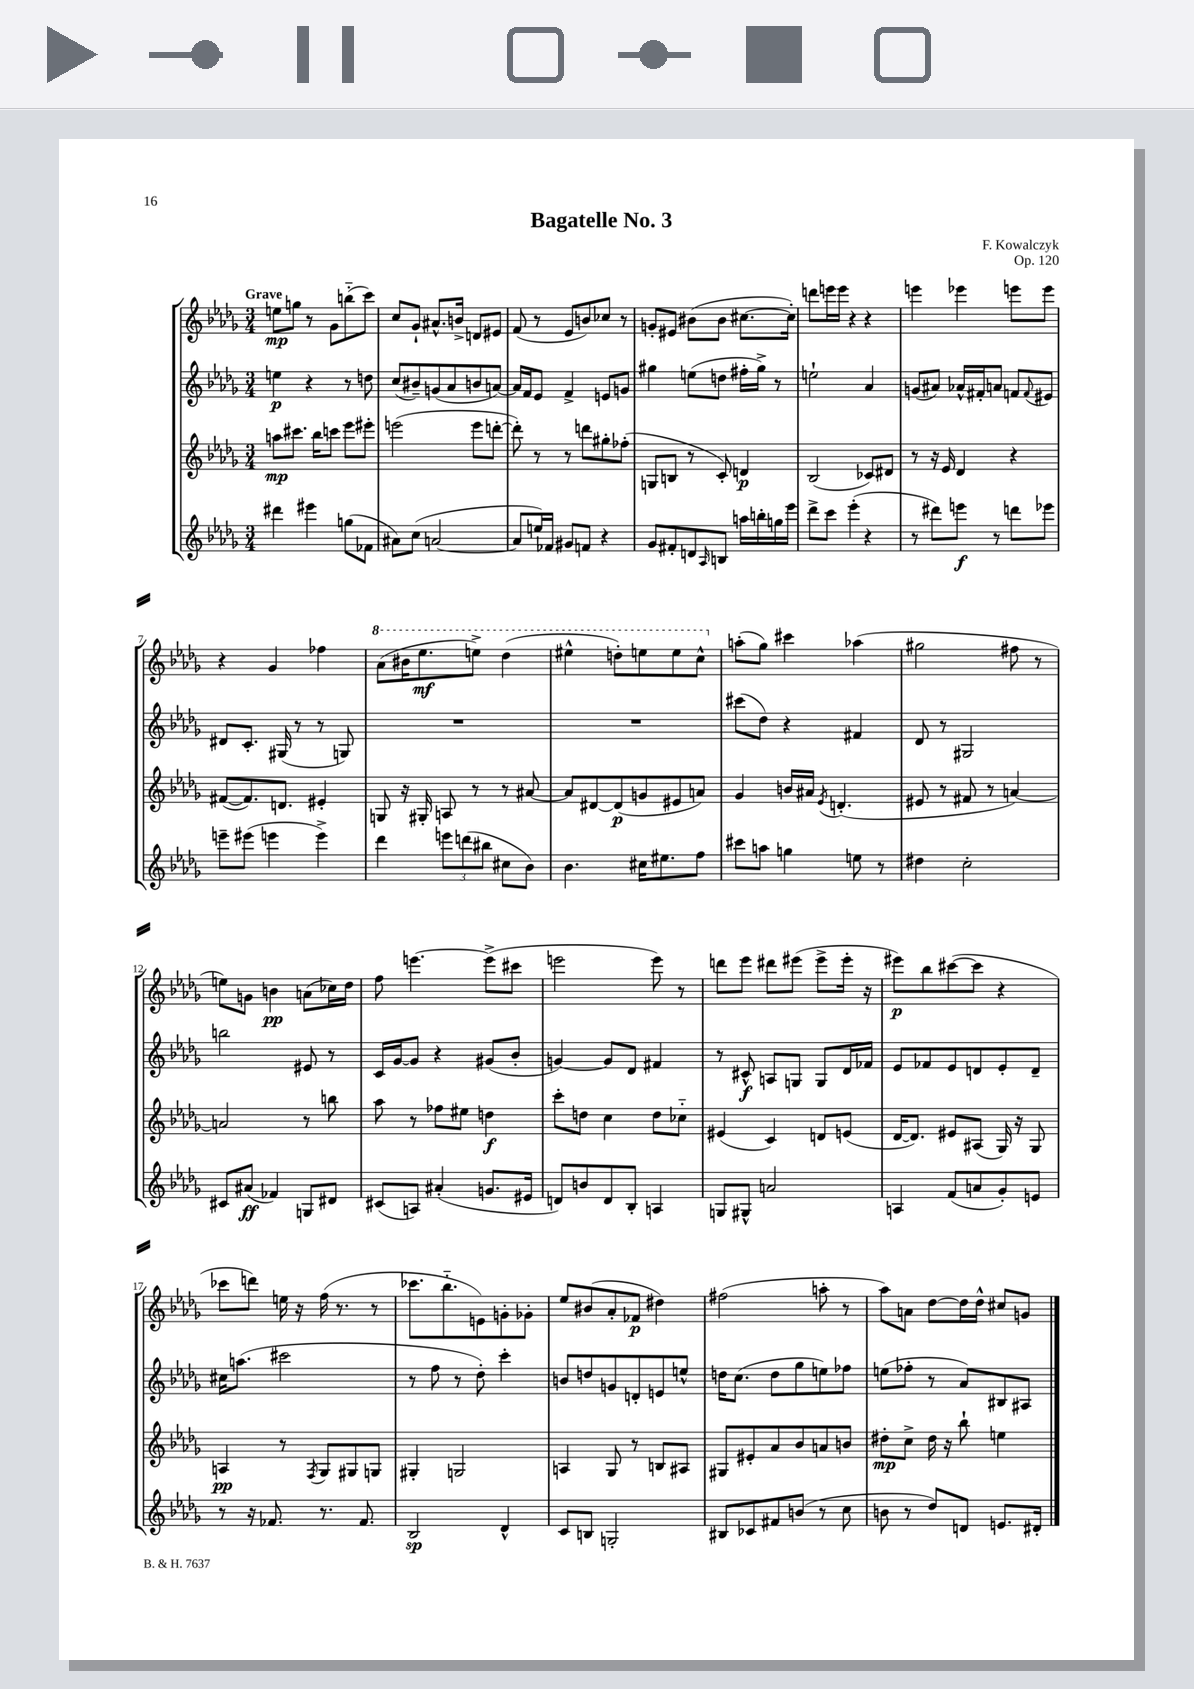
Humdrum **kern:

**kern	**dynam	**kern	**dynam	**kern	**dynam	**kern	**dynam
*part4	*part4	*part3	*part3	*part2	*part2	*part1	*part1
*staff4	*staff4	*staff3	*staff3	*staff2	*staff2	*staff1	*staff1
*clefG2	*	*clefG2	*	*clefG2	*	*clefG2	*
*k[b-e-a-d-g-]	*	*k[b-e-a-d-g-]	*	*k[b-e-a-d-g-]	*	*k[b-e-a-d-g-]	*
*M3/4	*	*M3/4	*	*M3/4	*	*M3/4	*
=1	=1	=1	=1	=1	=1	=1	=1
!	!	!	!	!	!	!LO:TX:a:B:t=Grave	!
4ddd#X\	.	8aan\L	mp	4een\	p	8een\L	mp
.	.	8.ccc#X\J	.	.	.	8ggn\J	.
4eee#X\	.	.	.	4r	.	8r	.
.	.	16bb-\KL	.	.	.	.	.
.	.	8cccn\J	.	.	.	8g-\L	.
(8ggn\L	.	8eee-\L	.	8r	.	(8bbn\	.
8f-X\J	.	8eee#X'\J	.	8ddn\	.	8ccc\J)	.
=2	=2	=2	=2	=2	=2	=2	=2
8a#X\L)	.	(2eeen\	.	(8cc/L	.	8cc/L	.
(8cc\J	.	.	.	8b#X~/)	.	8g-`/J	.
[2an/	.	.	.	(8gn/	.	8.a#X^^/L	.
.	.	.	.	8a-/	.	.	.
.	.	.	.	.	.	16bn^/Jk	.
.	.	8eee\L	.	8bn/	.	8dn/L	.
.	.	[8dddn'\J	.	[8an/J)	.	8e#X/J	.
=3	=3	=3	=3	=3	=3	=3	=3
8a/L]	.	8ddd'\])	.	16a/LL]	.	(8f/	.
.	.	.	.	16f/J	.	.	.
16een/L)	.	8r	.	8e-/J	.	8r	.
16f-X/JJ	.	.	.	.	.	.	.
8g#X/L	.	8r	.	4f^/	.	8e-/L	.
8fn/J	.	8dddn\L	.	.	.	8bn/)	.
4r	.	8gg#X'\	.	8en/L	.	8cc-X/J	.
.	.	(8ff-X'\J	.	8gn/J	.	8r	.
=4	=4	=4	=4	=4	=4	=4	=4
8g-/L	.	8Gn/L	.	4gg#X\	.	8gn'/L	.
8f#X'/	.	8Bn/J	.	.	.	8e#X/J	.
8dn/	.	8r	.	(8een\L	.	(8b#X\L	.
16qqA-/	.	.	.	.	.	.	.
8Bn/J	.	8c'/)	.	8ddn\J	.	8b#\J	.
16aan\LL	.	4dn/	p	16ff#X'\LL	.	[8.cc#X\L	.
16bbn'\	.	.	.	16gg#^\JJ)	.	.	.
16ggn\	.	.	.	8r	.	.	.
16eee-\JJ	.	.	.	.	.	16cc#'\Jk])	.
=5	=5	=5	=5	=5	=5	=5	=5
8ddd-^\L	.	(2B-/	.	2een`\	.	8dddn\L	.
8ccc\J	.	.	.	.	.	16eeen\L	.
.	.	.	.	.	.	16eee\JJ	.
(4eee-'\	.	.	.	.	.	4r	.
4r	.	8c-X/L)	.	4a-/	.	4r	.
.	.	8d#X/J	.	.	.	.	.
=6	=6	=6	=6	=6	=6	=6	=6
8r	.	8r	.	(8gn/L	.	4eeen\	.
8ddd#X\L)	.	16r	.	8a#X/J)	.	.	.
.	.	16e-/	.	.	.	.	.
8eeen\J	f	4d-/	.	16a-X^^/LL	.	4eee-X\	.
.	.	.	.	16f#X'/J	.	.	.
8r	.	.	.	8an/J	.	.	.
8dddn\L	.	4r	.	8fn/L	.	8eeen\L	.
.	.	.	.	8qqf/	.	.	.
8eee-X\J	.	.	.	8e#X/J	.	8eee\J	.
!!LO:LB:g=z
=7	=7	=7	=7	=7	=7	=7	=7
8eeen~\L	.	([8f#X/L	.	8d#X/L	.	4r	.
(8eee#X\J	.	8.f#/])	.	8.c'/J	.	.	.
4eeen\	.	.	.	.	.	4g-/	.
.	.	8.dn/J	.	(16G#X/	.	.	.
.	.	.	.	8r	.	.	.
4eee^\)	.	4e#X'/	.	8r	.	4ff-X\	.
.	.	.	.	8Gn/)	.	.	.
=8	=8	=8	=8	=8	=8	=8	=8
*	*	*	*	*	*	*8va	*
4ddd-\	.	8Gn/	.	2.r	.	(8aa-\L	.
.	.	16r	.	.	.	16bb#X\K	.
.	.	16G#X'/	.	.	.	8.eee-\	mf
12eeen\L	.	8An/	.	.	.	.	.
(12dddn\	.	.	.	.	.	.	.
.	.	8r	.	.	.	8eeen^\J)	.
12bb#X\J	.	.	.	.	.	.	.
8cc#X\L	.	8r	.	.	.	(4ddd-\	.
8b-\J)	.	[8a#X/	.	.	.	.	.
=9	=9	=9	=9	=9	=9	=9	=9
4.b-\	.	8a#/L]	.	2.r	.	4eee#X^^\	.
.	.	[8d#X/	.	.	.	.	.
.	.	(8d#/]	p	.	.	8dddn'\L)	.
16cc#X\KL	.	8gn/	.	.	.	8eeen\	.
8.ee#X\	.	.	.	.	.	.	.
.	.	8e#X/	.	.	.	8eee\	.
8ff\J	.	8an/J)	.	.	.	8ccc^^\J	.
=10	=10	=10	=10	=10	=10	=10	=10
*	*	*	*	*	*	*X8va	*
8ccc#X\L	.	4g-/	.	(8ccc#X\L	.	(8aan'\L	.
8aan\J	.	.	.	8dd-\J)	.	8gg-\J)	.
4ggn\	.	16bn/LL	.	4r	.	4ccc#X\	.
.	.	16a#X/JJ	.	.	.	.	.
.	.	8qe-/	.	.	.	.	.
.	.	(4.dn'/	.	.	.	.	.
8een\	.	.	.	4f#X/	.	(4aa-X\	.
8r	.	.	.	.	.	.	.
=11	=11	=11	=11	=11	=11	=11	=11
4dd#X\	.	8e#X/	.	8d-/	.	2gg#X\	.
.	.	8r	.	8r	.	.	.
2cc'\	.	8f#X/	.	2G#X/	.	.	.
.	.	8r	.	.	.	.	.
.	.	[4an/)	.	.	.	8ff#X\	.
.	.	.	.	.	.	8r	.
!!LO:LB:g=z
=12	=12	=12	=12	=12	=12	=12	=12
8c#X/L	.	2an/]	.	2bbn\	.	8een\L)	.
(8a#X/J	ff	.	.	.	.	8gn\J	.
4f-X/)	.	.	.	.	.	4bn\	pp
8Gn/L	.	8r	.	8e#X/	.	(8an\L	.
8d#X/J	.	8bbn\	.	8r	.	16cc-X\L)	.
.	.	.	.	.	.	16dd-\JJ	.
=13	=13	=13	=13	=13	=13	=13	=13
(8c#X/L	.	8aa-\	.	16c/LL	.	8ff\	.
.	.	.	.	[16g-/J	.	.	.
8An/J)	.	8r	.	8g-/J]	.	[4.eeen\	.
(4a#X'/	.	8ff-X\L	.	4r	.	.	.
.	.	8ee#X\J	.	.	.	.	.
8.gn/L	.	4ddn\	f	(8g#X/L	.	(8eee^\L]	.
.	.	.	.	8b-'/J	.	8ccc#X\J	.
16e#X/Jk	.	.	.	.	.	.	.
=14	=14	=14	=14	=14	=14	=14	=14
8dn/L)	.	8ccc'\L	.	[4gn/)	.	2eeen\	.
8bn/	.	8ddn\J	.	.	.	.	.
8d/	.	4cc\	.	8g/L]	.	.	.
8B-'/J	.	.	.	8d-/J	.	.	.
4An/	.	8dd\L	.	4f#X/	.	8eee\)	.
.	.	8cc-X\J	.	.	.	8r	.
=15	=15	=15	=15	=15	=15	=15	=15
8Gn/L	.	(4e#X/	.	8r	.	8dddn\L	.
8G#X^^/J	.	.	.	8c#X^^/	f	8eee-\J	.
2an/	.	4c/)	.	8An/L	.	8ddd#X\L	.
.	.	.	.	8Gn/J	.	(8eee#X\J	.
.	.	8dn/L	.	8G/L	.	8eee#^\L	.
.	.	(8en/J	.	16d-/L	.	16eee#'\Jk	.
.	.	.	.	16f-X/JJ	.	16r	.
=16	=16	=16	=16	=16	=16	=16	=16
4An/	.	[16d-/KL	.	8e-/L	.	8eee#X\L)	p
.	.	8.d-/J])	.	.	.	.	.
.	.	.	.	8f-X/	.	8bb-\	.
(8f/L	.	8e#X/L	.	8e-/	.	([8ccc#X\	.
8an/	.	(8A#X/J	.	8dn/	.	8ccc#\J]	.
8g-'/)	.	16G-/)	.	8e-'/	.	4r	.
.	.	16r	.	.	.	.	.
8en/J	.	8G-/	.	8d~/J	.	.	.
!!LO:LB:g=z
=17	=17	=17	=17	=17	=17	=17	=17
8r	.	4An/	pp	16cc#X\KL	.	8ccc-X\L	.
.	.	.	.	(8.aan\J	.	.	.
16r	.	.	.	.	.	8dddn\J)	.
8.f-X/	.	.	.	.	.	.	.
.	.	8r	.	2ccc#X\	.	16een\	.
.	.	.	.	.	.	16r	.
.	.	8qF/	.	.	.	.	.
8.r	.	8G-/L	.	.	.	(16ff\	.
.	.	.	.	.	.	8.r	.
.	.	8G#X/	.	.	.	.	.
8.f-/	.	.	.	.	.	.	.
.	.	8Gn/J	.	.	.	8r	.
=18	=18	=18	=18	=18	=18	=18	=18
2B-/	sp	4G#X'/	.	8r	.	8.ccc-X\L	.
.	.	.	.	8ff\	.	.	.
.	.	.	.	.	.	8.bb-\	.
.	.	2Gn/	.	8r	.	.	.
.	.	.	.	8dd-'\)	.	8en\)	.
4d-^^/	.	.	.	4ccc'\	.	8gn'\	.
.	.	.	.	.	.	8g-X'\J	.
=19	=19	=19	=19	=19	=19	=19	=19
8c/L	.	4An/	.	8bn/L	.	8ee-/L	.
8Bn/J	.	.	.	8ddn/	.	(8b#X/	.
2Gn'/	.	8G-/	.	8gn/	.	8a-'/	.
.	.	8r	.	8dn'/	.	8f-X/J	p
.	.	8Bn/L	.	8en/	.	4dd#X\)	.
.	.	8A#X/J	.	8een^^/J	.	.	.
=20	=20	=20	=20	=20	=20	=20	=20
8B#X/L	.	8G#X/L	.	16ddn\KL	.	(2ff#X\	.
.	.	.	.	(8.cc\J	.	.	.
8c-X/	.	8e#X'/	.	.	.	.	.
8f#X/	.	8a-/	.	8dd\L	.	.	.
(8bn/J	.	8b-/	.	8gg-\	.	.	.
8r	.	8an/	.	8een\)	.	8aan'\	.
8cc\	.	8bn/J	.	8ff-X\J	.	8r	.
=21	=21	=21	=21	=21	=21	=21	=21
8bn\	.	8dd#X'\L	mp	(8een\L	.	8aa-\L)	.
8r	.	8cc^\J	.	8ff-X'\J	.	8an\J	.
8dd-/L)	.	16dd#\	.	8r	.	[8dd-\L	.
.	.	16r	.	.	.	.	.
8dn/J	.	8bb-`\	.	8a-/L)	.	16dd-\L]	.
.	.	.	.	.	.	16dd-^^\JJ	.
8.en/L	.	4een\	.	8B#X/	.	8cc#X/L	.
.	.	.	.	8A#X/J	.	8gn/J	.
16d#X'/Jk	.	.	.	.	.	.	.
==	==	==	==	==	==	==	==
*-	*-	*-	*-	*-	*-	*-	*-
